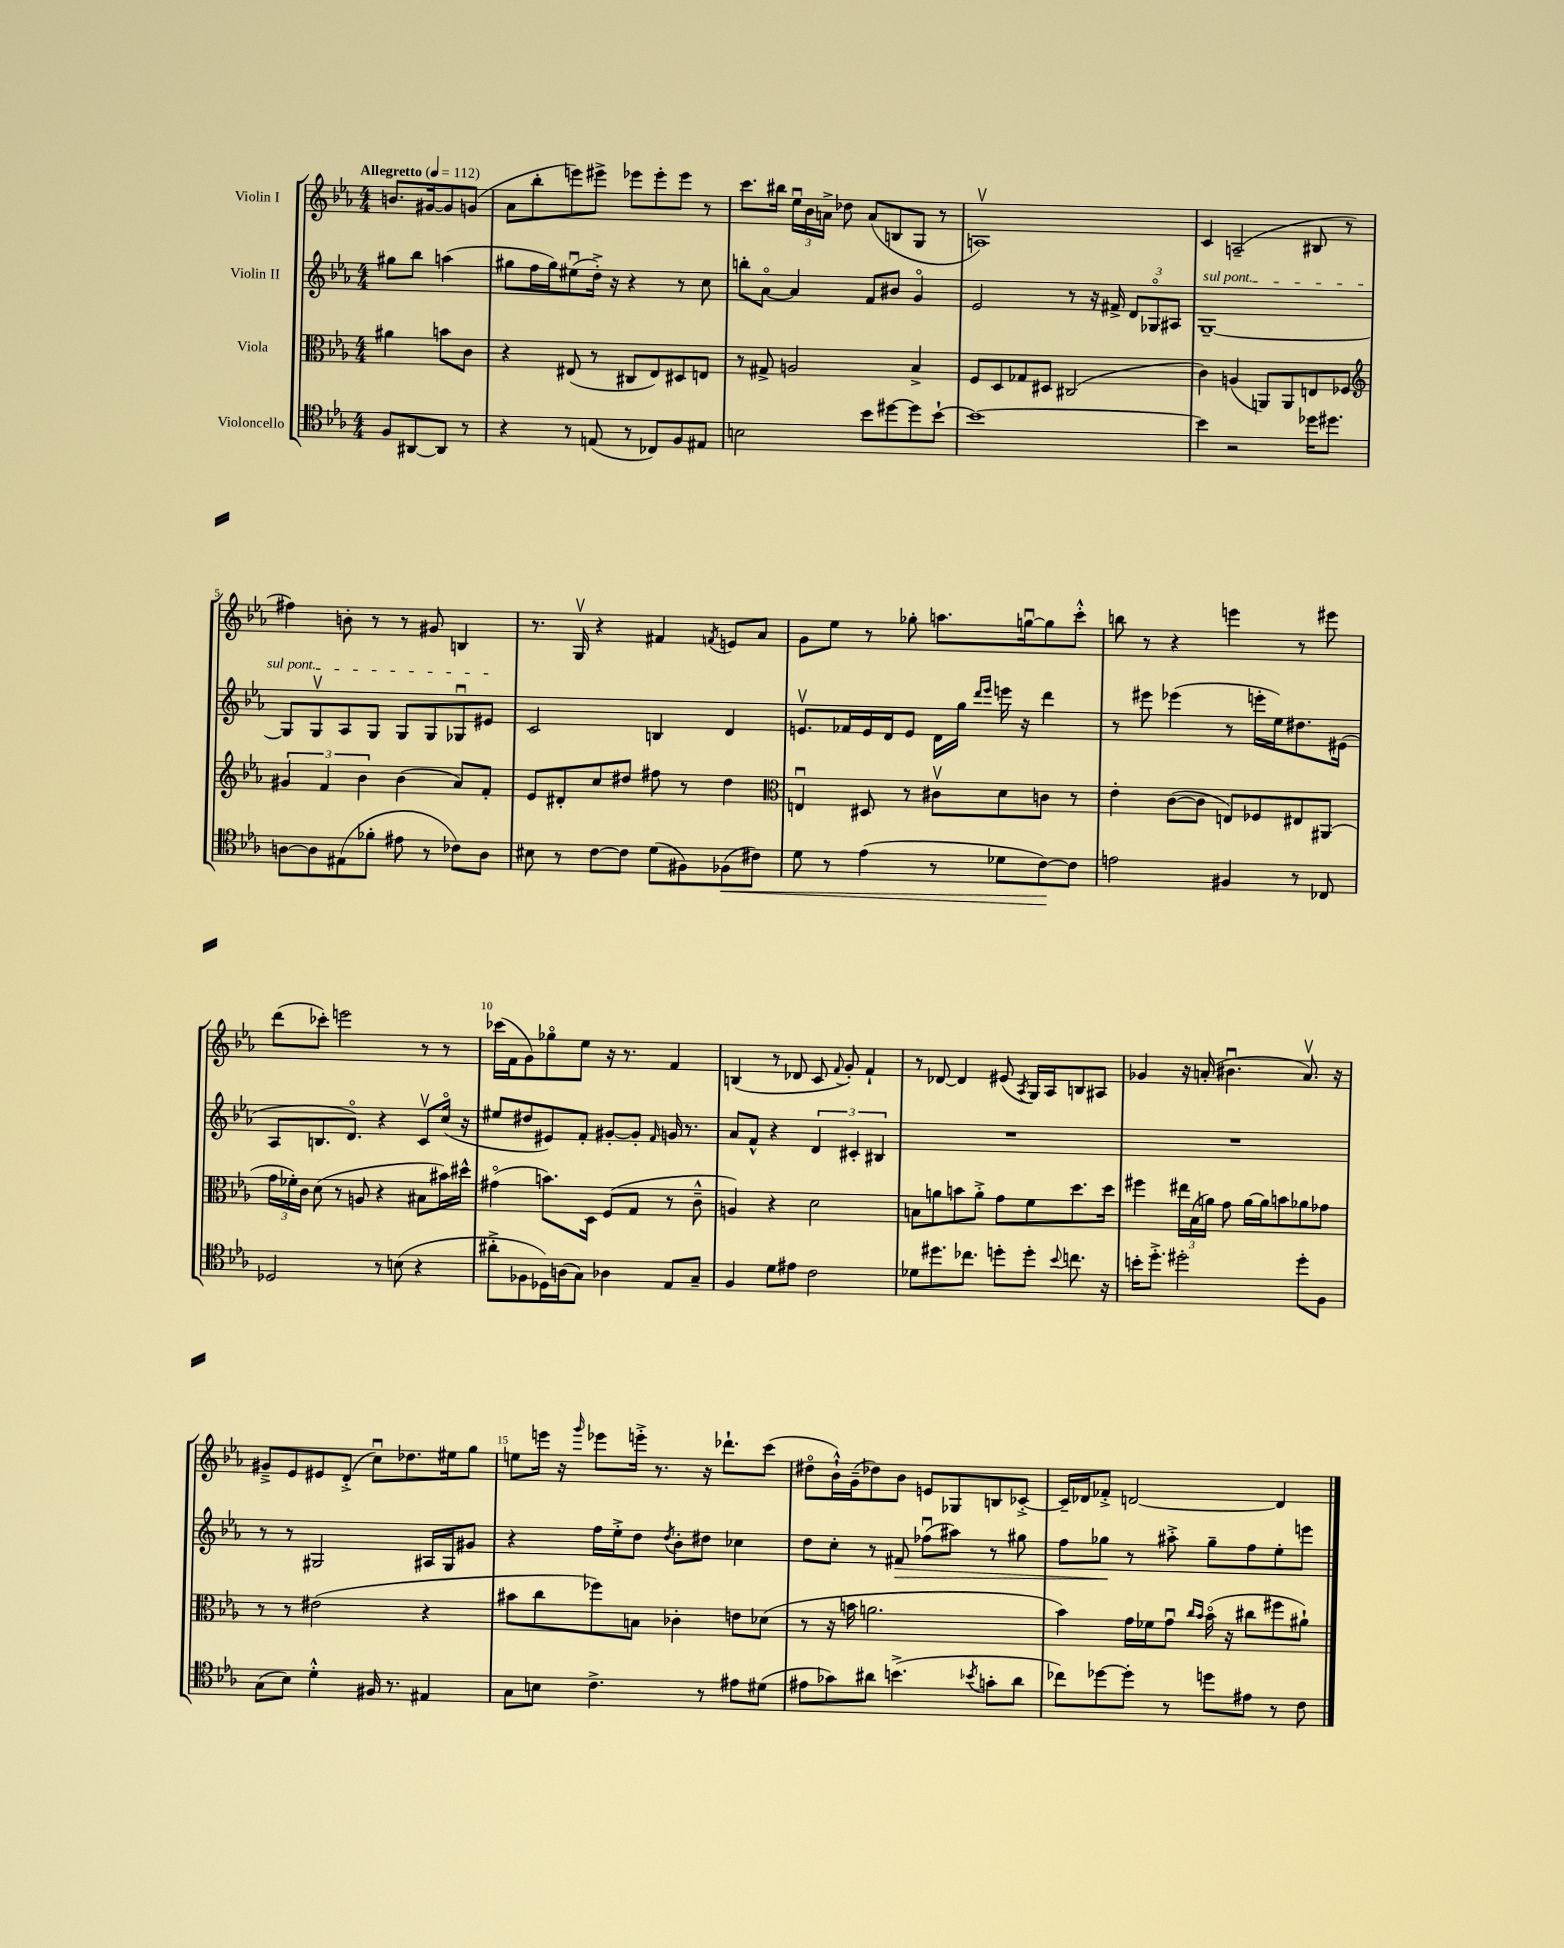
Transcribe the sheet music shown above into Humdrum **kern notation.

**kern	**dynam	**kern	**kern	**dynam	**kern
*part4	*part4	*part3	*part2	*part2	*part1
*staff4	*staff4	*staff3	*staff2	*staff2	*staff1
*I"Violoncello	*	*I"Viola	*I"Violin II	*	*I"Violin I
*clefC4	*	*clefC3	*clefG2	*	*clefG2
*k[b-e-a-]	*	*k[b-e-a-]	*k[b-e-a-]	*	*k[b-e-a-]
*M4/4	*	*M4/4	*M4/4	*	*M4/4
*MM112	*	*MM112	*MM112	*	*MM112
=	=	=	=	=	=
!	!	!	!	!	!LO:TX:a:B:t=Allegretto
8F/L	.	4a#X\	8gg#X\L	.	8.bn/L
[8AA#X/	.	.	8bb-\J	.	.
.	.	.	.	.	[16g#X/k
8AA#/J]	.	8bn\L	(4aan\	.	8g#/]
8r	.	8c\J	.	.	(8gn/J
=1	=1	=1	=1	=1	=1
4r	.	4r	8gg#X\L	.	8a-\L
.	.	.	16ff\L	.	8bb-'\
.	.	.	16gg#\J)	.	.
8r	.	(8E#X/	(8ee#Xu\	.	8eeen\)
(8En/	.	8r	16dd'^\Jk)	.	8eee#X^\J
.	.	.	16r	.	.
8r	.	8C#X/L	4r	.	8eee-X\L
8C-X/L)	.	8E#/)	.	.	8eee-'\
8F/	.	8D#X/	8r	.	8eee-\J
8E#X/J	.	8En/J	8cc\	.	8r
=2	=2	=2	=2	=2	=2
2Bn\	.	8r	8bbn'\L	.	8.ccc\L
.	.	8G#X^/	[8a-\J	.	.
.	.	.	.	.	16bb#X\Jk
.	.	2An/	4a-/]	.	24ee-u\LL
.	.	.	.	.	24b-\
.	.	.	.	.	24an^\JJ
.	.	.	.	.	8dd-X\
8b-\L	.	.	8f/L	.	(8a/L
[8dd#X\	.	.	8b#X/J	.	8Bn/
8dd#\]	.	4B-^/	4g/	.	8G/J
[8b-`\J	.	.	.	.	8r
=3	=3	=3	=3	=3	=3
1b-_	.	8F/L	2e-/	.	1Anv)
.	.	8D/	.	.	.
.	.	8G-X/	.	.	.
.	.	8D#X/J	.	.	.
.	.	(2C#X/	8r	.	.
.	.	.	16r	.	.
.	.	.	16f#X^/	.	.
.	.	.	12d/L	.	.
.	.	.	12G-X/	.	.
.	.	.	12A#X/J	.	.
=4	=4	=4	=4	=4	=4
!	!	!	!LO:TX:a:i:t=sul pont.	!	!
4b-\]	.	4c\)	[1G~	.	4c/
2r	.	(4An/	.	.	(2An~/
.	.	8AAn/L)	.	.	.
.	.	8AA/	.	.	.
16dd-X\KL	.	8En/	.	.	8B#X/
8.dd#X\J	.	.	.	.	.
.	.	8F-X/J	.	.	8r
!!LO:LB:g=z
=5	=5	=5	=5	=5	=5
*	*	*clefG2	*	*	*
[8An\L	.	6g#X/	8G/L]	.	4ff#X\)
8A\]	.	.	8Gv/	.	.
.	.	6f/	.	.	.
(8E#X\	.	.	8A-/	.	8bn'\
.	.	6b-\	.	.	.
8f-X'\J	.	.	8G/J	.	8r
8e#X\	.	(4b-\	8G/L	.	8r
8r	.	.	8G/	.	8g#X/
8c-X\L)	.	8a-/L)	8G-Xu/	.	4Bn/
8A\J	.	8f'/J	8e#X/J	.	.
=6	=6	=6	=6	=6	=6
8B#X\	.	8e-/L	2c/	.	8.r
8r	.	8d#X'/	.	.	.
.	.	.	.	.	16Gv/
[8c\L	.	8cc/	.	.	4r
8c\J]	.	8dd#X/J	.	.	.
(8d\L	.	8ff#X\	4Bn/	.	4f#X/
8F#X\)	.	8r	.	.	.
.	.	.	.	.	8qfn/
!	!LO:HP:b	!	!	!	!
(8F-X\	<	4dd#\	4d/	.	8en/L
8c#X\J)	.	.	.	.	8a-/J
=7	=7	=7	=7	=7	=7
*	*	*clefC3	*	*	*
8d\	.	4Enu/	8.env/L	.	8g\L
8r	.	.	.	.	8ee-\J
.	.	.	16f-X/L	.	.
(4e-\	.	8D#X/	16e/	.	8r
.	.	.	16d/J	.	.
.	.	8r	8e/J	.	8gg-X'\
8r	.	8c#Xv\L	16d\LL	.	8.aan\L
.	.	.	16gg\JJ	.	.
.	.	.	16qqddd/LL	.	.
.	.	.	16qqeee-/JJ	.	.
8d-X\L	.	8d\	16eeen\	.	.
.	.	.	16r	.	[16ggnu\k
[8c\)	.	8cn\J	4ddd\	.	8gg\]
8c\J]	[	8r	.	.	8ccc'^^\J
=8	=8	=8	=8	=8	=8
2en\	.	4e-'\	8r	.	8bbn\
.	.	.	8eee#X\	.	8r
.	.	([8c\L	(4eee-X\	.	4r
.	.	8c\J]	.	.	.
4F#X/	.	8En/L)	8r	.	4eeen\
.	.	8F-X/	16eeen'\LL	.	.
.	.	.	16ee-\J)	.	.
8r	.	8E#X/	8.dd#X\	.	8r
8C-X/	.	(8AA#X/J	.	.	8eee#X\
.	.	.	(16e#X\Jk	.	.
!!LO:LB:g=z
=9	=9	=9	=9	=9	=9
2D-X/	.	24g\LL	8A-/L	.	(8ddd\L
.	.	24f-X'\)	.	.	.
.	.	24c\JJ	.	.	.
.	.	(8d\	8.Bn/	.	8ccc-X'\J)
.	.	8r	.	.	2eeen\
.	.	.	8.d/J)	.	.
.	.	8An/	.	.	.
8r	.	4r	4r	.	.
(8Bn\	.	.	.	.	.
4r	.	8B#X\L	8cv/L	.	8r
.	.	16b#X\L)	(16cc/Jk	.	8r
.	.	16dd#X^^\JJ	16r	.	.
=10	=10	=10	=10	=10	=10
8a#X'^\L	.	(4g#X\	8ee#X/L	.	(16ccc-X\LL
.	.	.	.	.	16f\J
8F-X\	.	.	8dd#X/	.	8g\)
16D-X\L)	.	8.bn\L)	8e#X/)	.	8gg-X\
(16An\J	.	.	.	.	.
8G\J)	.	.	8f'/J	.	8ee-\J
.	.	16D\Jk	.	.	.
4A-X\	.	(8F/L	[8g#X'/L	.	16r
.	.	.	.	.	8.r
.	.	8G/J	8g#'/J]	.	.
.	.	.	16qqf/	.	.
8E-/L	.	8r	16gn/	.	4f/
.	.	.	8.r	.	.
8G~/J	.	8c~^^\	.	.	.
=11	=11	=11	=11	=11	=11
4F/	.	4An/)	8a-/L	.	(4Bn/
.	.	.	8f^^/J	.	.
8d\L	.	4r	4r	.	8r
8e#X\J	.	.	.	.	8d-X/
2c\	.	2d\	6d/	.	8c/
.	.	.	.	.	8qqf/
.	.	.	.	.	8g'/)
.	.	.	6c#X'/	.	.
.	.	.	.	.	4f`/
.	.	.	6B#X/	.	.
=12	=12	=12	=12	=12	=12
8d-X\L	.	8Bn\L	1r	.	8r
8.dd#X\	.	8an\	.	.	[8d-X/
.	.	8bn\	.	.	4d-/]
8.cc-X\J	.	.	.	.	.
.	.	8a'^\J	.	.	.
8ddn'\L	.	8g\L	.	.	(8e#X/
.	.	.	.	.	8qA-/
8dd'\J	.	8f\	.	.	16G/LL)
.	.	.	.	.	16A-/J
8qqb-/	.	.	.	.	.
8.ccn\	.	8.dd\	.	.	8Bn/
.	.	.	.	.	8A#X/J
16r	.	16dd\Jk	.	.	.
=13	=13	=13	=13	=13	=13
16bn'\KL	.	4ff#X\	1r	.	4g-X/
8.dd'^\J	.	.	.	.	.
2dd#X'\	.	24ee#X\LL	.	.	16r
.	.	(24B-\	.	.	.
.	.	.	.	.	(16an'/
.	.	24an\JJ)	.	.	.
.	.	8g\	.	.	4.b#Xu\
.	.	[16a\LL	.	.	.
.	.	16a\J]	.	.	.
.	.	8bn\	.	.	.
8dd#'\L	.	8a-X\	.	.	8.av/)
8F\J	.	8g-X\J	.	.	.
.	.	.	.	.	16r
!!LO:LB:g=z
=14	=14	=14	=14	=14	=14
(8G\L	.	8r	8r	.	8g#X~^/L
8B-\J)	.	8r	8r	.	8e-/
4d'^^\	.	(2e#X\	2G#X/	.	8e#X/
.	.	.	.	.	(8d'^/J
16F#X/	.	.	.	.	8ccu\L)
8.r	.	.	.	.	.
.	.	.	.	.	8.dd-X\
4E#X/	.	4r	16A#X/LL	.	.
.	.	.	16G#/J	.	16ee#X\k
.	.	.	8g#X/J	.	8gg\J
=15	=15	=15	=15	=15	=15
8G\L	.	8b#X\L	4r	.	8een\L
8Bn\J	.	8cc\	.	.	16eeen\Jk
.	.	.	.	.	16r
.	.	.	.	.	16qqggg/
4.c^\	.	8ff-X\)	16ff\LL	.	8eee-X\L
.	.	.	16ee-'^\J	.	.
.	.	8Bn\J	8dd\J	.	16eeen'^\Jk
.	.	.	.	.	8.r
.	.	.	8qdd/	.	.
.	.	4c-X'\	8b-'\L	.	.
8r	.	.	8dd#X\J	.	16r
.	.	.	.	.	8.ddd-X`\L
8e#X\L	.	8en\L	4cc-X\	.	.
(8d#X\J	.	(8d-X\J	.	.	(8ccc\J
=16	=16	=16	=16	=16	=16
8e#X\L	.	8r	8dd\L	.	8dd#X\L
8g-X\)	.	16r	8cc'\J	.	16b-`^^\L)
.	.	16bn\	.	.	(16g~\J
8a#X\J	.	2.an\	8r	.	8dd-X\)
!	!	!	!	!LO:HP:b	!
(4.bn^\	.	.	8f#X/	>	8b-\J
.	.	.	(8ff-Xu\L	.	8en/L
.	.	.	8aa#X\J)	.	8G-X/
8qb-X/	.	.	.	.	.
8gn'\L	.	.	8r	.	8Bn/
8a#\J	.	.	8gg#X\	.	[8c-X'^/J
=17	=17	=17	=17	=17	=17
8cc-X\L)	.	4b-\)	8ff\L	.	16c-~/LL]
.	.	.	.	.	16d-X/J
[8dd-X\	.	.	8gg-X\J	.	8f-X'^/J
8dd-'\J]	.	16g\LL	8r	]	[2dn/
.	.	16f-X\J	.	.	.
8r	.	8gu\J	8aa#X'^\	.	.
.	.	16qqcc/LL	.	.	.
.	.	16qqb-/JJ	.	.	.
8ddn\L	.	(16b-\	8gg-~\L	.	.
.	.	16r	.	.	.
8e#X\J	.	8cc#X\L	8ff\	.	.
8r	.	8ff#X\	8ee-'\	.	4d/]
8c\	.	8a#X`\J)	8eeen\J	.	.
==	==	==	==	==	==
*-	*-	*-	*-	*-	*-
